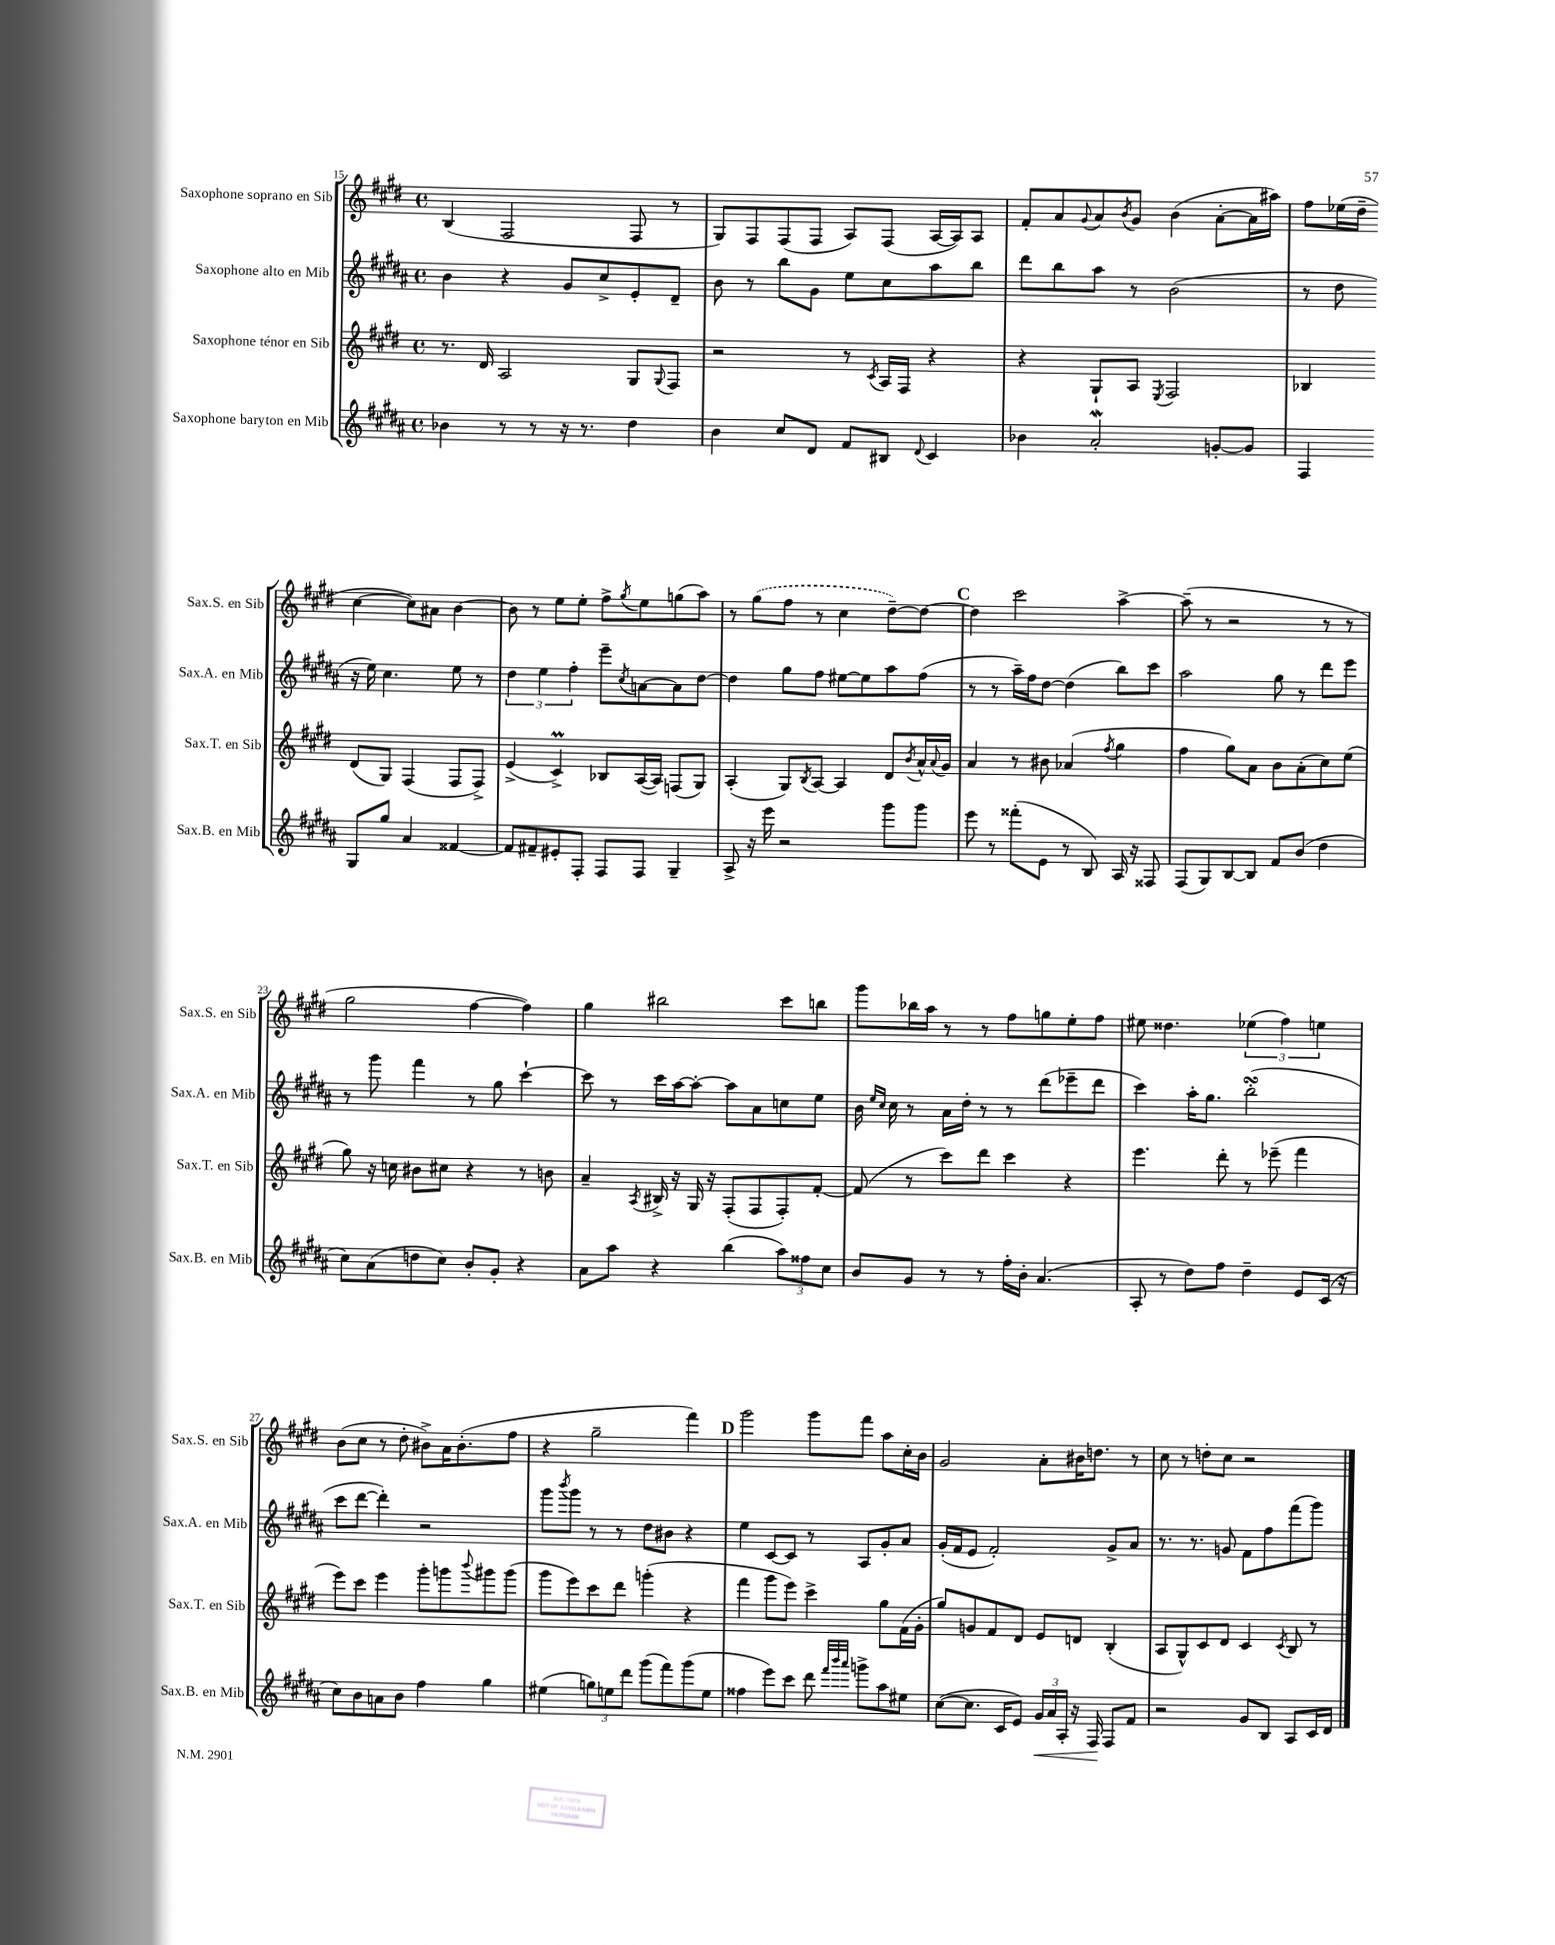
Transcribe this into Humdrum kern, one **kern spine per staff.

**kern	**kern	**kern	**kern
*staff4	*staff3	*staff2	*staff1
*clefG2	*clefG2	*clefG2	*clefG2
*k[f#c#g#d#a#]	*k[f#c#g#d#]	*k[f#c#g#d#a#]	*k[f#c#g#d#]
*M4/4	*M4/4	*M4/4	*M4/4
*met(c)	*met(c)	*met(c)	*met(c)
4b-	8.r	4b	(4B
.	16d#	.	.
8r	2A	4r	2F#
8r	.	.	.
16r	.	8g#	.
8.r	.	.	.
.	.	8cc#^	.
4dd#	8G#	8e'	8F#
.	8qqG#	.	.
.	8F#	8d#~	8r
=	=	=	=
4b	2r	8b	8G#)
.	.	8r	8F#
8cc#	.	8bb	(8F#
8d#	.	8g#	8F#
8f#	8r	8ee	8A)
.	8qc#	.	.
8B#	16A	8cc#	(8F#
.	16F#	.	.
8qqd#	.	.	.
4c#	4r	8aa#	[16A
.	.	.	16A])
.	.	8bb	8A
=	=	=	=
4b-	4r	8ddd#	8f#'
.	.	8bb	8a
.	.	.	8qqg#
2a#'	8G#`	8aa#	8a
.	.	.	8qb
.	8A	8r	8g#
.	8qE	.	.
.	2F#	(2b	(4b
[8g'	.	.	[8a'
8g]	.	.	16a]
.	.	.	16aa#)
=	=	=	=
4F#	4B-	8r	8ff#
.	.	8dd#	(16ee-
.	.	.	16dd#~
8G#	(8d#	16r	[4cc#
.	.	16ee)	.
8gg#	8G#)	4.cc#	.
4a#	(4F#	.	8cc#])
.	.	.	8a#
[4f##	8F#	8ee	[4b
.	8F#^)	8r	.
=	=	=	=
8f##]	(4e^	6dd#	8b]
8f#~	.	.	8r
.	.	6ee	.
8e#'	4c#^)	.	8ee
.	.	6ff#'	.
8F#'	.	.	8ee'
8F#	8B-	8eee~	8ff#^
.	.	8qcc#	8qgg#
8F#	([16A	[8a	8ee
.	16A])	.	.
4G#~	(8F	8a]	(8gg
.	8G#)	[8dd#	8aa)
=	=	=	=
8A#^	(4A'	4dd#]	8r
16r	.	.	(8gg#
16eee	.	.	.
2r	8G#)	8gg#	8ff#
.	8qB	.	.
.	[8A	8ff#	8r
.	4A]	[8ee#	4cc#
.	.	8ee#]	.
8ggg#	8d#	8aa#	[8dd#~)
.	8qb	.	.
8ggg#	16a^^	(8ff#	8dd#_
.	8qqa	.	.
.	16g#	.	.
=	=	=	=
8eee	4a	8r	4dd#]
8r	.	8r	.
(8fff##'	8r	16aa#~)	2ccc#
.	.	16ff#	.
8e	8b#	[8dd#	.
8r	(4a-	(4dd#]	.
8B)	.	.	.
.	8qff#	.	.
16A#	4gg#	8bb)	[4aa^
16r	.	.	.
8F##	.	8ccc#	.
=	=	=	=
(8F#	4ff#	2aa#	(8aa~]
8G#)	.	.	8r
[8B	8gg#)	.	2r
8B]	8a	.	.
8f#	8b	8gg#	.
(8b	(8a'	8r	.
4dd#	8cc#)	8ddd#	8r
.	(8ee	8eee	8r
=	=	=	=
8cc#)	8gg#)	8r	2gg#
(8a#	16r	8ggg#	.
.	16cc	.	.
8dd	8b#	4fff#	.
8cc#)	8cc#	.	.
8b'	4r	8r	[4ff#
8g#'	.	8gg#	.
4r	8r	[4ccc#`	4ff#])
.	8b	.	.
=	=	=	=
8a#	4a~	8ccc#]	4gg#
8aa#	.	8r	.
.	8qA	.	.
4r	16B#^	16ccc#	2bb#
.	16r	[16aa#	.
.	16G#	8aa#'_	.
.	16r	.	.
(4bb	(8F#'	8aa#]	.
.	8F#	8a#	.
12aa#)	8F#')	8cc	8ccc#
12ff##	.	.	.
.	[8f#'	8ee	8bb
12cc#	.	.	.
=	=	=	=
8b	(8f#]	16b	8ggg#
.	.	16qqee	.
.	.	16qqcc#	.
.	.	16cc#	.
8g#	8r	8r	16bb-
.	.	.	16aa
8r	8ccc#)	16a#	8r
.	.	16dd#'	.
8r	8ddd#	8r	8r
16ff#'	4ccc#	8r	8ff#
16b'	.	.	.
(4.a#	.	(8ddd#	8gg
.	4r	8eee-~	8ee'
.	.	8ddd#	8ff#
=	=	=	=
8A#'	4.eee	4ccc#)	8ee#
8r	.	.	4.dd##
8dd#)	.	16aa#'	.
.	.	8.gg#	.
8ff#	8ddd#'	.	.
4dd#~	8r	(2bb'	(6ee-
.	(8eee-~	.	.
.	.	.	6ff#)
8e	4fff#	.	.
.	.	.	6ee
(16c#	.	.	.
16r	.	.	.
=	=	=	=
8cc#)	8eee)	8ccc#	(8b
8b	8ccc#	[8ddd#	8cc#
8a	4eee	4ddd#'])	8r
8b	.	.	8dd#'
4ff#	8ggg#'	2r	8b#^)
.	8ggg	.	16a
.	.	.	(8.b#'
.	8qqbbb	.	.
4gg#	8ggg#	.	.
.	(8ggg#	.	8ff#
=	=	=	=
(4ee#	8ggg#	8ggg#	4r
.	.	8qbbb	.
.	8eee)	8ggg#	.
12gg)	8ccc#	8r	2gg#~
12ee	.	.	.
.	8ddd#	8r	.
12ddd#	.	.	.
(8ggg#	(4ggg'	8dd#	.
8fff#)	.	8b#	.
(8ggg#	4r	4r	4fff#)
8ee	.	.	.
=	=	=	=
4ff##	4fff#	4ee	2ggg#
8eee)	8ggg#	[8c#	.
8ccc#	8eee)	8c#]	.
8ddd#	4ccc#^	8r	8ggg#
32qqfff#	.	.	.
32qqbbb	.	.	.
32qqaaa#	.	.	.
8ggg^	.	8A#	8fff#
8aa#	8gg#	8g#'	8aa
8ee#	(16f#	8a#	16cc#'
.	16g#'	.	16b
=	=	=	=
([8cc#	8gg#)	(16g#'	2g#
.	.	16f#	.
8.cc#]	8g	8e	.
.	8f#	2f#')	.
16c#	.	.	.
8e)	8d#	.	.
24g#	8e	.	8a'
24a#	.	.	.
24A#'	.	.	.
16r	8d	.	16b#
16F#	.	.	8.dd
8F#	(4B'	8g#^	.
8f#	.	8a#	8r
=	=	=	=
2r	8A	8.r	8cc#
.	8G#^^)	.	8r
.	.	8.r	.
.	8c#	.	8dd'
.	8d#	8g	8cc#
8g#	4c#	8f#	2r
8B	.	8ff#	.
.	8qc#	.	.
8A#	8B	(8fff#	.
16c#	8r	8ggg#)	.
16d#	.	.	.
==	==	==	==
*-	*-	*-	*-
